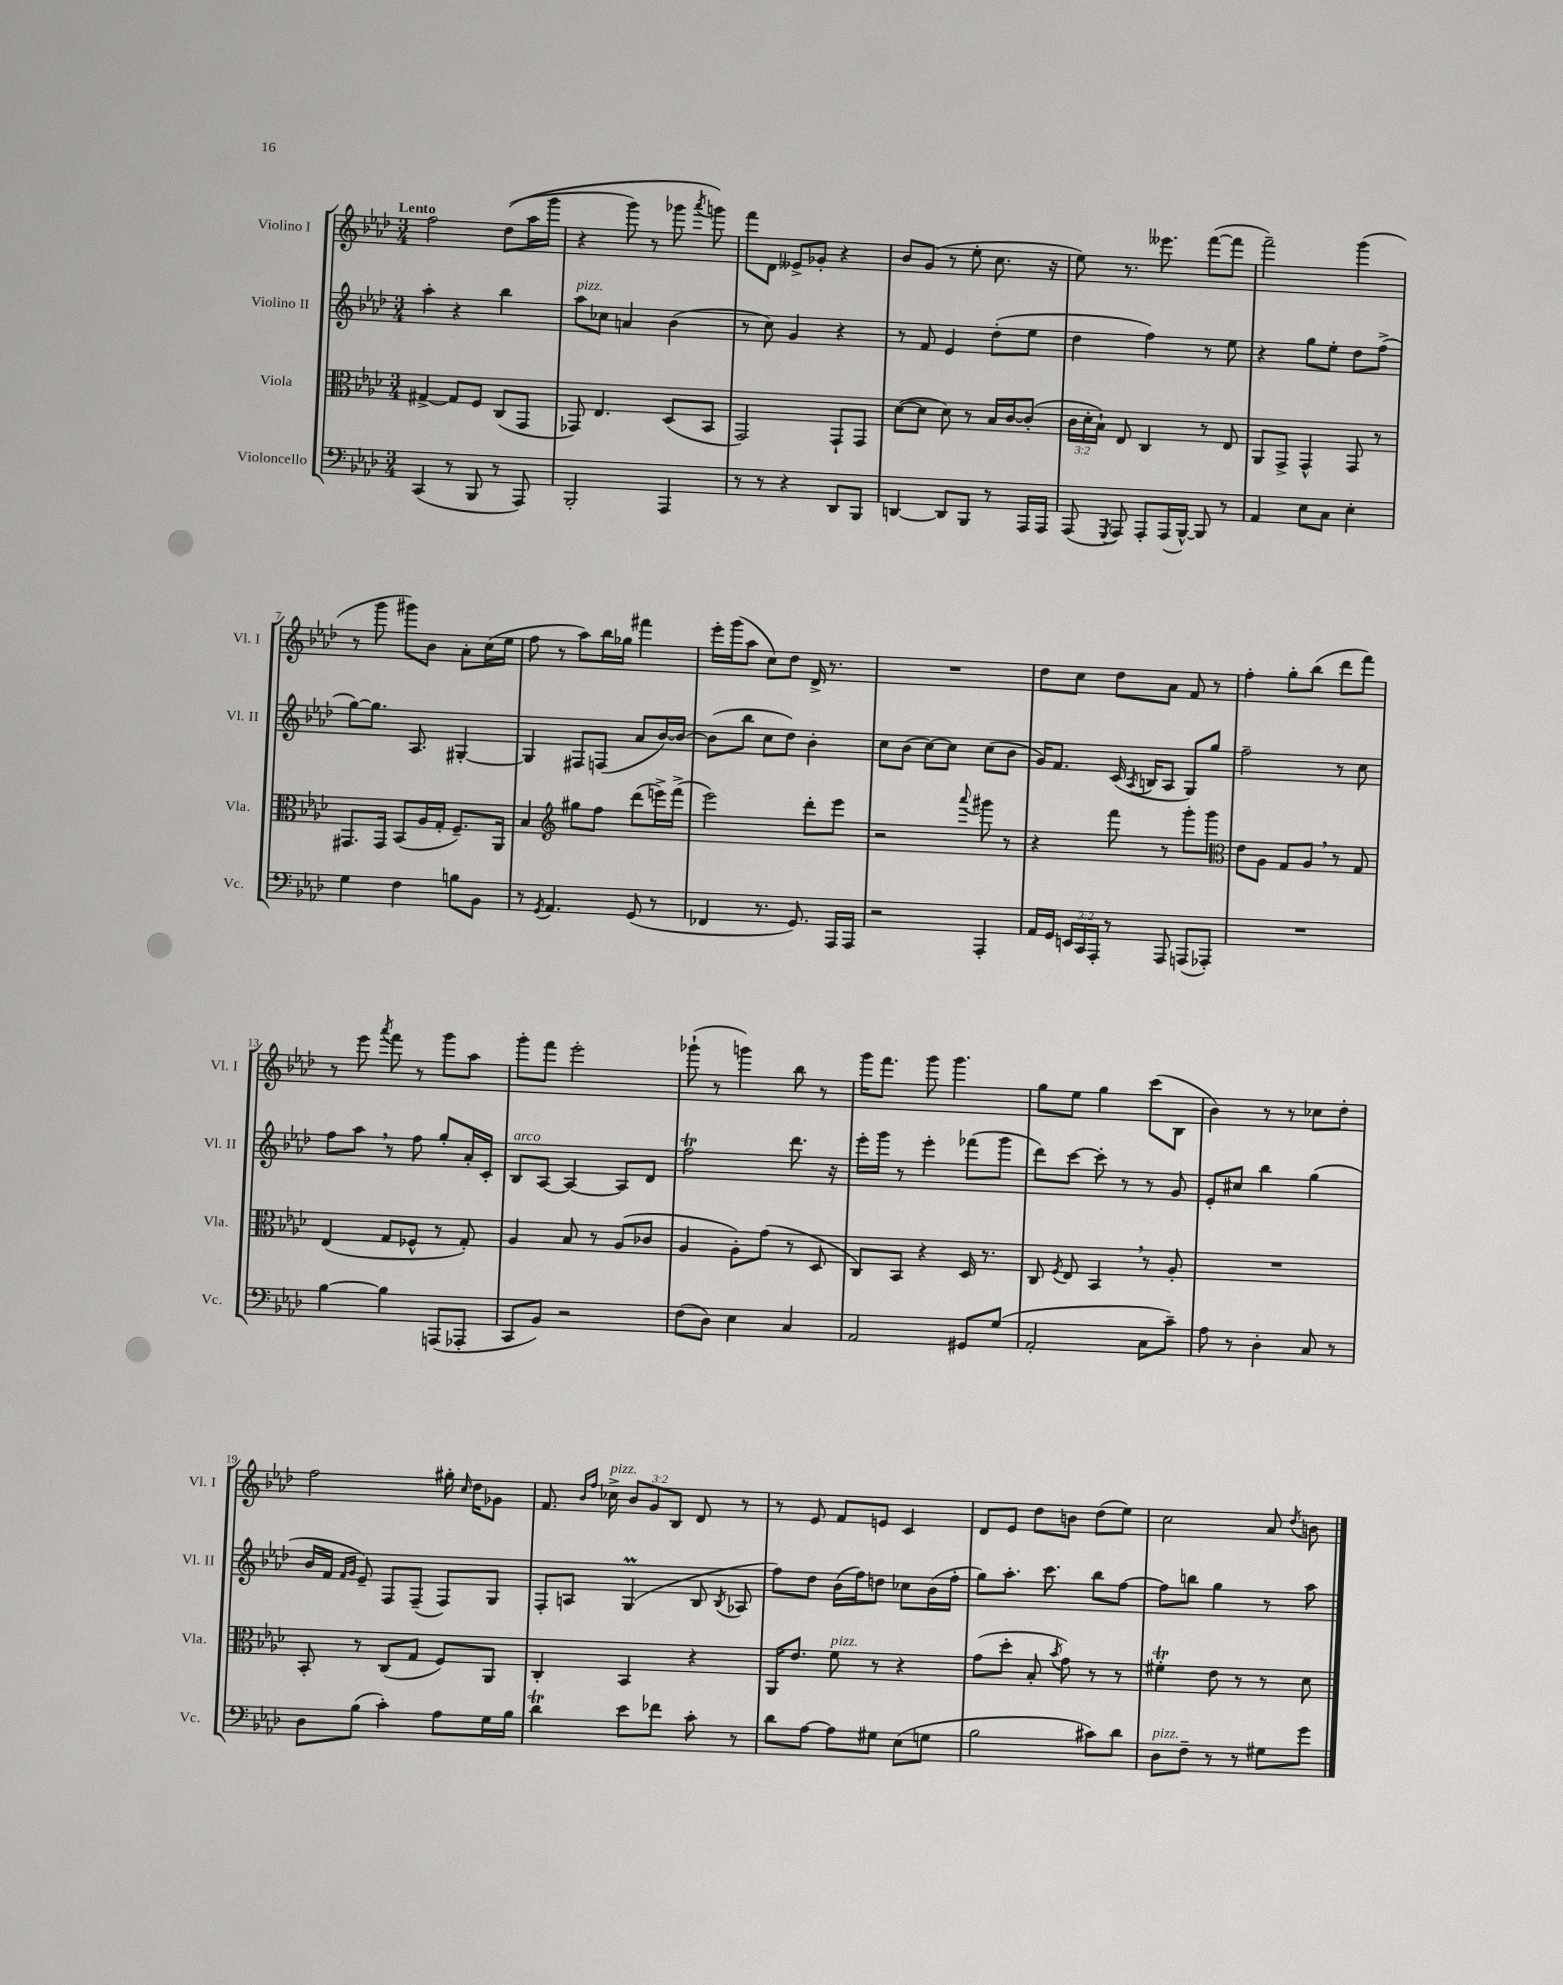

**kern	**kern	**kern	**kern
*part4	*part3	*part2	*part1
*staff4	*staff3	*staff2	*staff1
*I"Violoncello	*I"Viola	*I"Violino II	*I"Violino I
*I'Vc.	*I'Vla.	*I'Vl. II	*I'Vl. I
*clefF4	*clefC3	*clefG2	*clefG2
*k[b-e-a-d-]	*k[b-e-a-d-]	*k[b-e-a-d-]	*k[b-e-a-d-]
*M3/4	*M3/4	*M3/4	*M3/4
=1	=1	=1	=1
!	!	!	!LO:TX:a:B:t=Lento
(4CC/	[4G#X^/	4aa-'\	2ff\
8r	8G#/L]	4r	.
8BBB-/	8F/J	.	.
8r	(8C/L	4bb-\	((8dd-\L
8AAA-/)	8GG/J	.	16aa-\L
.	.	.	16ggg\JJ
=2	=2	=2	=2
!	!	!LO:TX:a:i:t=pizz.	!
2BBB-'/	8GG-X/)	8aa-\L	4r
.	4.E-/	8cc-X\J	.
.	.	4an/	8ggg\)
.	.	.	8r
4AAA-/	(8D-/L	(4b-\	8ggg-X\
.	.	.	8qaaa-/
.	8BB-/J	.	8gggn\)
=3	=3	=3	=3
8r	2GG/)	8r	8fff\L
8r	.	8cc\)	8d-\J
4r	.	4g/	8e--X^/L
.	.	.	8g-X'/J
8DD-/L	8GG`/L	4r	4r
8BBB-/J	8GG/J	.	.
=4	=4	=4	=4
[4DDn/	([8d-\L	8r	8b-/L
.	8d-\J]	8f/	(8g/J
8DD/L]	8d-\)	4e-/	8r
8BBB-/J	8r	.	8ee-'\
8r	16B-/LL	(8dd-'\L	8.cc\
.	[16c/J	.	.
16AAA-/LL	(8c'/J]	8ee-\J	.
16AAA-/JJ	.	.	16r
=5	=5	=5	=5
(8AAA-/	24c\LL	4dd-\	8ee-\)
.	24d-'\	.	.
.	24B-`\JJ)	.	.
8qGGG/	.	.	.
8AAA-/)	8E-/	.	8.r
8AAA-'/L	4C/	4ff\)	.
.	.	.	8.eee--X\
(16AAA-/L	.	.	.
[16BBB-^^/JJ)	.	.	.
8BBB-/]	8r	8r	([8fff\L
8r	8E-/	8ee-\	8fff\J]
=6	=6	=6	=6
4AA-/	8AA-/L	4r	2fff~\)
.	8GG^/J	.	.
8E-\L	4GG^^/	8gg\L	.
8C\J	.	8ee-'\J	.
4E-'\	8GG/	8dd-\L	(4ggg\
.	8r	(8ff^\J	.
!!LO:LB:g=z
=7	=7	=7	=7
4G\	8.GG#X/L	[8gg\L)	8r
.	.	8.gg\J]	8ggg\
.	16GG#/Jk	.	.
4F\	(8BB-/L	.	8ggg#X\L)
.	.	8.A-/	.
.	16A-/L	.	8b-\J
.	16G'/JJ	.	.
8Bn\L	8.F~/L)	[4G#X'/	8a-'\L
8BB-\J	.	.	(16cc\L
.	16AA-/Jk	.	16ee-\JJ
=8	=8	=8	=8
8r	4B-/	4G#/]	8ff\
8qGG/	.	.	.
4.AA-/	.	.	8r
*	*clefG2	*	*
.	8gg#X\L	8F#X/L	8aa-\L)
.	8ff\J	(8Fn/J	16bb-\L
.	.	.	16gg-X\JJ
(8GG/	(8ddd-\L	8a-/L	4fff#X\
8r	16eeen^\L)	[16b-/L)	.
.	(16fff^\JJ	16b-/JJ_	.
=9	=9	=9	=9
4FF-X/	2eee-\)	(8b-\L]	16eee-'\LL
.	.	.	(16ggg\J
.	.	8bb-\J	8aa-\J
8.r	.	8cc\L	8cc\L)
.	.	8dd-\J)	8dd-\J
8.GG/)	.	.	.
.	8ddd-'\L	4b-'\	16d-^/
.	.	.	8.r
16AAA-/LL	8eee-\J	.	.
16AAA-/JJ	.	.	.
=10	=10	=10	=10
2r	2r	8cc\L	2.r
.	.	(8b-\J	.
.	.	[8cc\L)	.
.	.	8cc\J]	.
.	8qqaaa-/	.	.
4AAA-'/	8ggg#X\	(8cc\L	.
.	8r	8b-\J	.
=11	=11	=11	=11
16AA-/LL	4r	16g/KL)	8dd-\L
16GG/JJ	.	8.f/J	.
24EEn/LL	.	.	8cc\J
24CC/	.	.	.
24AAA-'/JJ	.	.	.
8r	8fff\	(16c/	8dd-\L
.	.	8qA-/	.
.	.	16Bn/KL	.
8AAA-/	8r	8A-/J	8a-\J
(8AAAn/L	8ggg'\L	8G/L)	8f/
8AAA-X'/J)	8ggg\J	8gg/J	8r
=12	=12	=12	=12
*	*clefC3	*	*
2.r	8e-\L	2ff~\	4ff'\
.	8A-\J	.	.
.	8G/L	.	8gg'\L
.	8A-,/J	.	(8bb-\J
.	8r	8r	8ddd-\L
.	8G/	8cc\	8fff\J)
!!LO:LB:g=z
=13	=13	=13	=13
[4B-\	(4E-/	8ff\L	8r
.	.	8aa-,\J	8eee-\
.	.	.	8qaaa-/
4B-\]	8G/L	8r	8fff\
.	8F-X^^/J	8ff\	8r
(8AAAn/L	8r	8gg'/L	8ggg\L
8AAA-X'/J	8G'/)	16a-'/L	8aa-\J
.	.	16c'/JJ	.
=14	=14	=14	=14
!	!	!LO:TX:a:i:t=arco	!
8CC/L	4A-/	8B-/L	8ggg'\L
8BB-/J)	.	[8A-/J	8fff\J
2r	8B-/	4A-/_	2eee-'\
.	8r	.	.
.	(8A-/L	8A-/L]	.
.	8c-X/J	8d-/J	.
=15	=15	=15	=15
(8F\L	4A-/	2ffT\	(8ggg-X`\
8D-\J)	.	.	8r
4E-\	8A-'\L)	.	4gggn\)
.	(8g\J	.	.
4C/	8r	8.ddd-\	8bb-\
.	8D-/	.	8r
.	.	16r	.
=16	=16	=16	=16
2AA-/	8C/L)	16eee-'\LL	16ggg\KL
.	.	16ggg\JJ	8.fff\J
.	8BB-/J	8r	.
.	4r	4eee-'\	8ggg\
.	.	.	4.ggg\
8GG#X/L	16D-/	(8fff-X\L	.
.	8.r	.	.
(8G/J	.	8ggg\J	.
=17	=17	=17	=17
2AA-'/	8C/	8ddd-\L)	8gg\L
.	8qF/	.	.
.	8E-/	[8ccc\J	8ee-\J
.	4BB-,/	8ccc'\]	4gg\
.	.	8r	.
8C\L	8r	8r	(8ccc\L
8c~\J)	8A-'/	8g/	8B-\J
=18	=18	=18	=18
8A-\	2.r	8e-'/L	4b-\)
8r	.	8cc#X/J	.
4D-'\	.	4bb-\	8r
.	.	.	8r
8C/	.	(4gg\	8cc-X\L
8r	.	.	8dd-'\J
!!LO:LB:g=z
=19	=19	=19	=19
8D-\L	8BB-'/	16b-/LL	2ff\
.	.	16f/JJ	.
.	.	16qqf/LL	.
.	.	16qqg/JJ	.
(8B-\J	8r	8e-~/)	.
4c'\)	(8C/L	8F/L	.
.	8G/J	(8F~/J	.
8A-\L	8F/L)	8F/L)	16gg#X'\
.	.	.	16qqcc/
.	.	.	16dd-\KL
16G\L	8AA-/J	8G/J	8g-X\J
16B-\JJ	.	.	.
=20	=20	=20	=20
4d-T\	4C'/	8F'/L	8.f/
.	.	8An/J	.
.	.	.	16qqb-/LL
.	.	.	16qqff/JJ
!	!	!	!LO:TX:a:i:t=pizz.
.	.	.	16cc-X^\
8e-\L	4BB-/	(4Gm/	12b-/L
.	.	.	12g/
8f-X\J	.	.	.
.	.	.	12B-/J
8c'\	4r	8B-/	8d-/
.	.	8qB-/	.
8r	.	8A-X/	8r
=21	=21	=21	=21
8d-\L	16AA-/KL	8ff\L)	8r
.	8.e-/J	.	.
[8A-\J	.	8dd-\J	8e-/
!	!LO:TX:a:i:t=pizz.	!	!
8A-\L]	8f\	(16b-\LL	8f/L
.	.	16ff\J)	.
8G#X\J	8r	8ddn\J	8en/J
(8E-\L	4r	8cc-X\L	4c/
8Gn\J	.	(16b-\L	.
.	.	16ff'\JJ	.
=22	=22	=22	=22
2B-\	(8g\L	8gg\L)	8d-/L
.	8dd-'\J	8.aa-'\J	8e-/J
.	8B-'/	.	8dd-\L
.	.	8.ccc\	.
.	8qb-/	.	.
.	8g\)	.	8bn\J
8c#X\L)	8r	8bb-\L	(8dd-\L
8d-\J	8r	[8ff\J	8ee-\J)
=23	=23	=23	=23
!LO:TX:a:i:t=pizz.	!	!	!
8D-\L	4f#Xt'\	8ff\L]	2cc\
8F~\J	.	8bbn\J	.
8r	8e-\	4gg\	.
8r	8r	.	.
8G#X\L	8r	8r	8a-/
.	.	.	8qdd-/
8g\J	8d-\	8aa-\	8bn\
==	==	==	==
*-	*-	*-	*-
